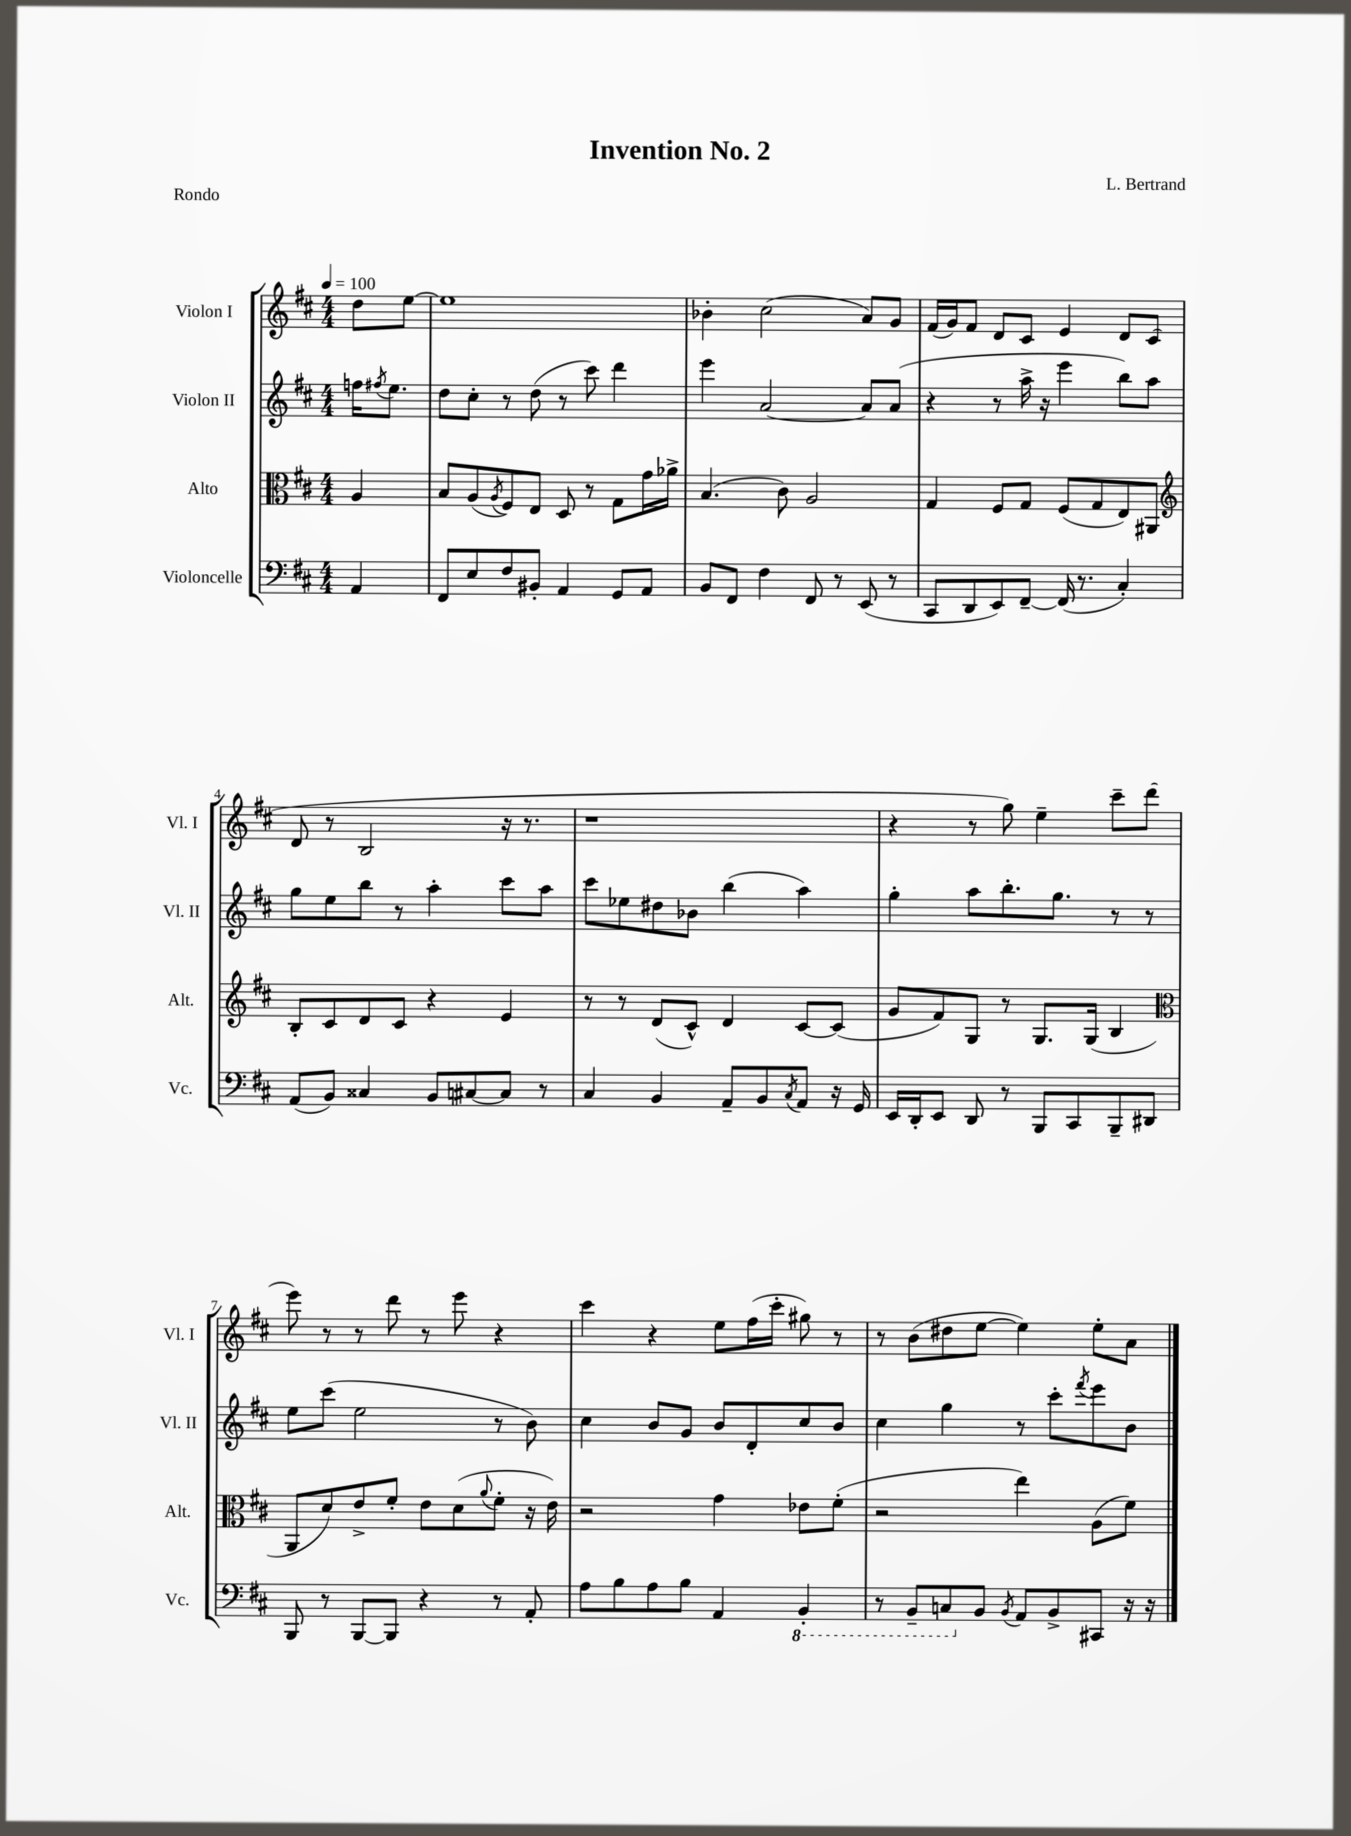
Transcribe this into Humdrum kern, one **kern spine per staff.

**kern	**kern	**kern	**kern
*staff4	*staff3	*staff2	*staff1
*clefF4	*clefC3	*clefG2	*clefG2
*k[f#c#]	*k[f#c#]	*k[f#c#]	*k[f#c#]
*M4/4	*M4/4	*M4/4	*M4/4
*MM100	*MM100	*MM100	*MM100
4AA/	4A/	16ff\LK	8dd\L
.	.	8qff#/	.
.	.	8.ee\J	.
.	.	.	[8ee\J
=	=	=	=
8FF#/L	8B/L	8dd\L	1ee]
8E/	(8A/	8cc#'\J	.
.	8qA/	.	.
8F#/	8F#/)	8r	.
8BB#'/J	8E/J	(8dd\	.
4AA/	8D/	8r	.
.	8r	8ccc#\)	.
8GG/L	8G\L	4ddd\	.
8AA/J	16g\L	.	.
.	16a-^\JJ	.	.
=	=	=	=
8BB/L	(4.B/	4eee\	4b-'\
8FF#/J	.	.	.
4F#\	.	[2a/	(2cc#\
.	8c#\)	.	.
8FF#/	2A/	.	.
8r	.	.	.
(8EE/	.	8a/]L	8a/L)
8r	.	(8a/J	8g/J
=	=	=	=
8CC#/L	4G/	4r	(16f#/LL
.	.	.	16g/J)
8DD/	.	.	8f#/J
8EE/)	8F#/L	8r	8d/L
[8FF#~/J	8G/J	16aa^\	8c#/J
.	.	16r	.
(16FF#/]	(8F#/L	4eee\	4e/
8.r	.	.	.
.	8G/	.	.
4C#'/)	8E/)	8bb\L)	8d/L
.	8AA#/J	8aa\J	(8c#/J
=	=	=	=
*	*clefG2	*	*
(8AA/L	8B'/L	8gg\L	8d/
8BB/J)	8c#/	8ee\	8r
4C##/	8d/	8bb\J	2B/
.	8c#/J	8r	.
8BB/L	4r	4aa'\	.
[8C#/	.	.	.
8C#/]J	4e/	8ccc#\L	16r
.	.	.	8.r
8r	.	8aa\J	.
=	=	=	=
4C#/	8r	8ccc#\L	1r
.	8r	8ee-\	.
4BB/	(8d/L	8dd#\	.
.	8c#^^/J)	8b-\J	.
8AA~/L	4d/	(4bb\	.
8BB/	.	.	.
8qC#/	.	.	.
8AA/J	[8c#/L	4aa\)	.
16r	(8c#/]J	.	.
16GG/	.	.	.
=	=	=	=
16EE/LL	8g/L	4gg'\	4r
16DD'/J	.	.	.
8EE/J	8f#/)	.	.
8DD/	8G/J	8aa\L	8r
8r	8r	8.bb'\	8gg\)
8BBB/L	8.G/L	.	4ee~\
.	.	8.gg\J	.
8CC#/	.	.	.
.	(16G/Jk	.	.
8BBB~/	4B/	8r	8ccc#~\L
8DD#/J	.	8r	(8ddd\J
=	=	=	=
*	*clefC3	*	*
8BBB/	8AA/L	8ee\L	8eee\)
8r	8d/)	(8ccc#\J	8r
[8BBB/L	8e^/	2ee\	8r
8BBB/]J	8f#'/J	.	8ddd\
4r	8e\L	.	8r
.	(8d\	.	8eee\
.	8qqa/	.	.
8r	8f#'\J	8r	4r
8AA'/	16r	8b\)	.
.	16e\)	.	.
=	=	=	=
8A\L	2r	4cc#\	4ccc#\
8B\	.	.	.
8A\	.	8b/L	4r
8B\J	.	8g/J	.
4AA/	4g\	8b/L	8ee\L
.	.	8d'/	(16ff#\L
.	.	.	16ccc#'\JJ
4BBB'/	8e-\L	8cc#/	8gg#\)
.	(8f#'\J	8b/J	8r
=	=	=	=
8r	2r	4cc#\	8r
8BBB~/L	.	.	(8b\L
8CC/	.	4gg\	8dd#\
8BB/J	.	.	[8ee\J
8qBB/	.	.	.
8AA/L	4ee\)	8r	4ee\])
8BB^/	.	8ccc#'\L	.
.	.	8qfff#/	.
8CC#/J	(8A\L	8eee\	8ee'\L
16r	8f#\J)	8b\J	8a\J
16r	.	.	.
==	==	==	==
*-	*-	*-	*-
